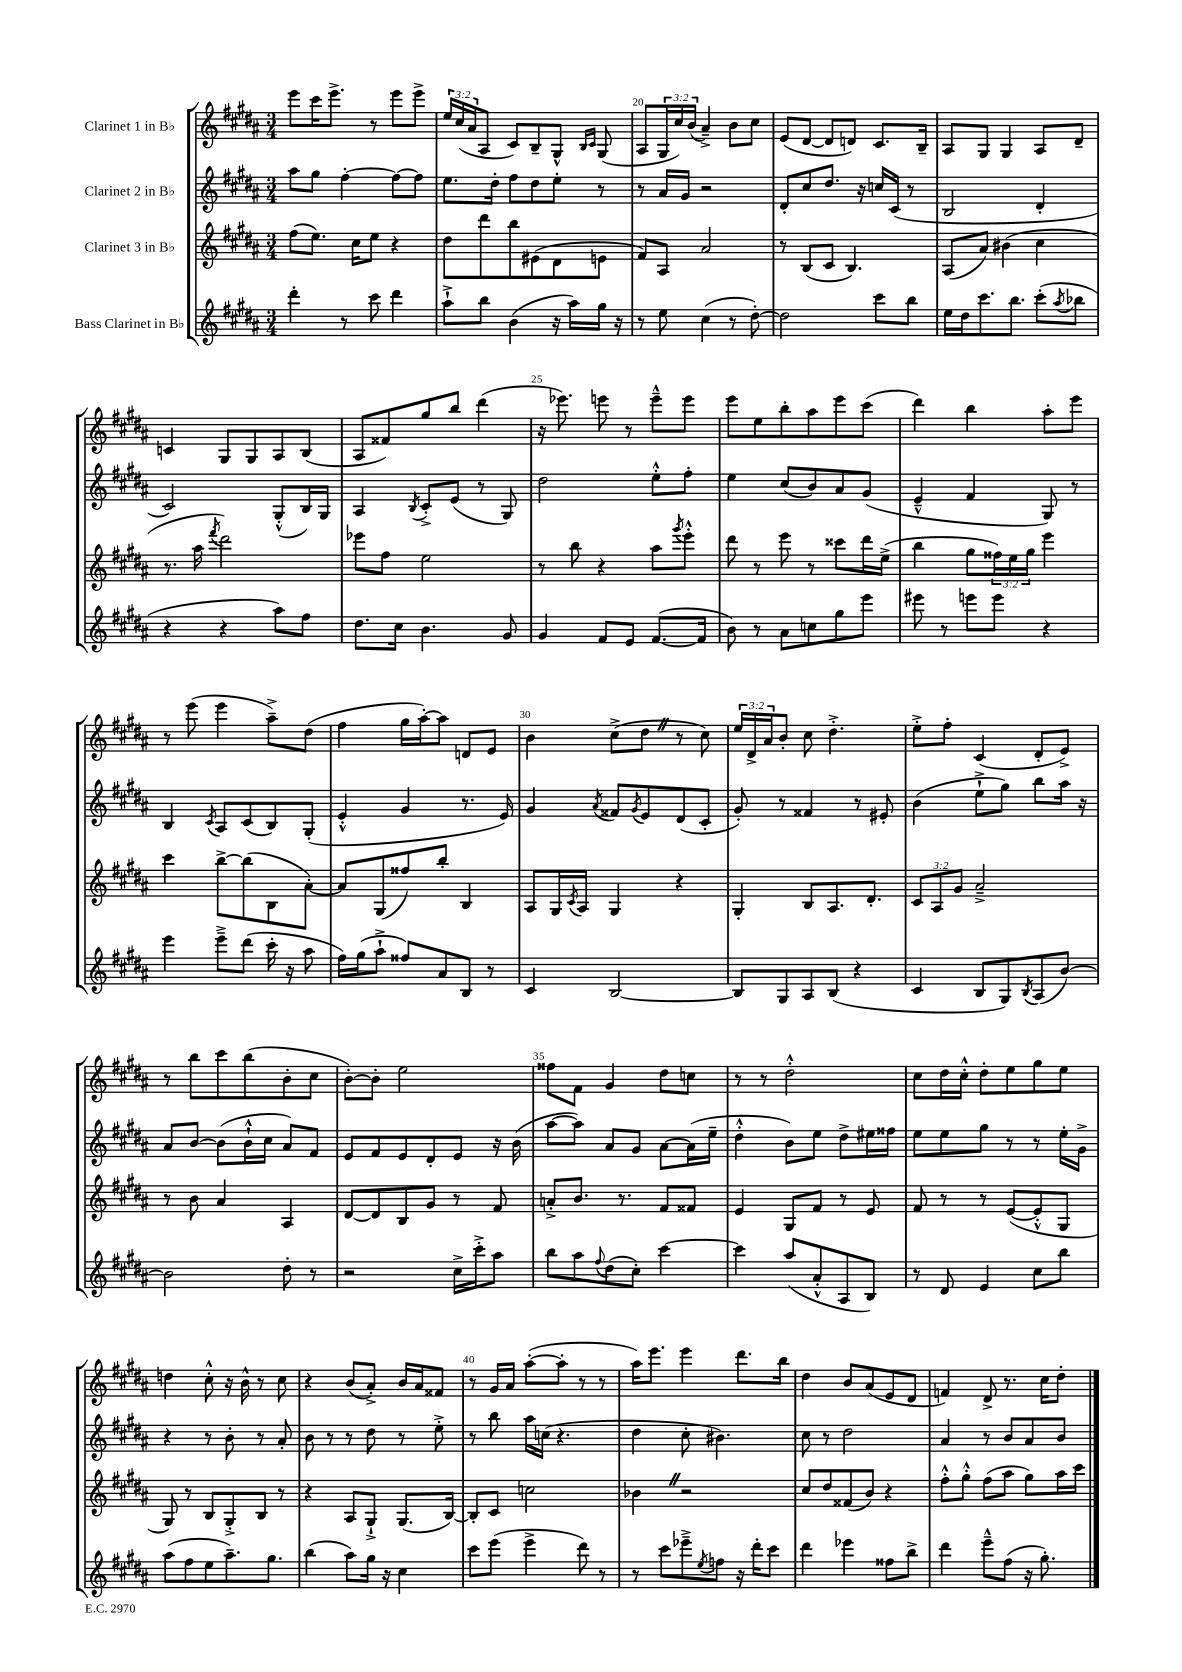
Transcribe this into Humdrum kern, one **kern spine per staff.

**kern	**kern	**kern	**kern
*staff4	*staff3	*staff2	*staff1
*clefG2	*clefG2	*clefG2	*clefG2
*k[f#c#g#d#a#]	*k[f#c#g#d#a#]	*k[f#c#g#d#a#]	*k[f#c#g#d#a#]
*M3/4	*M3/4	*M3/4	*M3/4
4ddd#'\	(8ff#\L	8aa#\L	8eee\L
.	8.ee\J)	8gg#\J	16ccc#\K
.	.	.	8.eee^\J
8r	.	[4ff#'\	.
.	16cc#\LK	.	.
8ccc#\	8ee\J	.	8r
4ddd#\	4r	8ff#\_L	8eee\L
.	.	8ff#\]J	8eee^\J
=	=	=	=
8aa#`^\L	8dd#\L	8.ee\L	24ee/LL
.	.	.	(24cc#/
.	.	.	24a#/J
8bb\J	8ddd#\	.	8A#/J
.	.	16dd#'\Jk	.
(4b\	8bb\	8ff#\L	8c#/L)
.	(8e#\	8dd#\	8B~/
16r	8d#\	8ee'\J	8G#^^/J
16aa#\LL)	.	.	.
.	.	.	16qqB/LL
.	.	.	16qqc#/JJ
16gg#\JJ	8e\J	8r	(8G#/
16r	.	.	.
=	=	=	=
8r	8f#/L)	8r	8A#/L
8ee\	8A#/J	16a#/LL	24G#/L
.	.	.	24cc#/)
.	.	16g#/JJ	.
.	.	.	(24b/JJ
(4cc#\	2a#/	2r	4a#~^/)
8r	.	.	8b\L
[8dd#'\)	.	.	8cc#\J
=	=	=	=
2dd#\]	8r	8d#'/L	(8e/L
.	(8B/L	8cc#/	[8d#/J
.	8c#/J	8.dd#/J	8d#/]L
.	4.B/)	.	8d/J)
.	.	16r	.
8ccc#\L	.	16cc/LL	8.c#/L
.	.	(16c#/JJ	.
8bb\J	.	8r	.
.	.	.	16B~/Jk
=	=	=	=
16ee\LL	(8A#/L	2B/	8A#/L
16dd#\J	.	.	.
8.ccc#\	8a#/J)	.	8G#/J
.	(4b#\	.	4G#/
8.bb\J	.	.	.
(8ccc#'\L	4cc#\	4d#'/	8A#/L
8qaa#/	.	.	.
8bb-\J	.	.	8d#~/J
=	=	=	=
4r	8.r	2c#/)	4c/
.	16aa#\	.	.
.	8qfff#/	.	.
4r	2ddd#\)	.	8G#/L
.	.	.	8G#/
8aa#\L)	.	(8G#'^^/L	8A#/
8ff#\J	.	16B/L)	(8B/J
.	.	16G#/JJ	.
=	=	=	=
8.dd#\L	8eee-\L	4A#/	8A#/L
.	8ff#\J	.	8f##/)
16cc#\Jk	.	.	.
.	.	8qB/	.
4.b\	2ee\	8c#'^/L	8gg#/
.	.	(8e/J	8bb/J
.	.	8r	(4ddd#\
8g#/	.	8G#/)	.
=	=	=	=
4g#/	8r	2dd#\	16r
.	.	.	8.eee-\)
.	8bb\	.	.
8f#/L	4r	.	8eee\
8e/J	.	.	8r
([8.f#/L	8aa#\L	8ee'^^\L	8eee~^^\L
.	8qggg#/	.	.
.	8eee'^^\J	8ff#'\J	8eee\J
16f#/]Jk	.	.	.
=	=	=	=
8b\)	8ddd#\	4ee\	8eee\L
8r	8r	.	8ee\
8a#\L	8eee\	(8cc#/L	8bb'\
8cc\	8r	8b/)	8aa#\
8gg#\	8ccc##\L	8a#/	8eee\
8eee\J	16ddd#\L	(8g#/J	(8ccc#\J
.	(16ee^\JJ	.	.
=	=	=	=
8eee#\	4bb\	4e~^^/	4ddd#\)
8r	.	.	.
8eee\L	8gg#\L	4f#/	4bb\
8eee\J	24ff##\L)	.	.
.	24ee\	.	.
.	24gg#\JJ	.	.
4r	4eee\	8G#/)	8aa#'\L
.	.	8r	8eee\J
=	=	=	=
4eee\	4ccc#\	4B/	8r
.	.	.	(8eee\
.	.	8qc#/	.
8eee~^\L	[8bb^\L	8A#/L	4eee\
(8ddd#\J	(8bb\]	(8c#/	.
16ccc#'\	8B\	8B/)	8aa#~^\L)
16r	.	.	.
8aa#\	[8a#'\J)	(8G#'/J	(8dd#\J
=	=	=	=
16ff#\LL)	8a#/]L	4e'^^/	4ff#\
(16gg#\J	.	.	.
8aa#`^\J	(8G#/	.	.
8ff##/L)	8ff##/)	4g#/	16gg#\LL
.	.	.	[16aa#'\J)
8a#/	8bb'/J	.	8aa#\]J
8B/J	4B/	8.r	8d/L
8r	.	.	8e/J
.	.	16e/)	.
=	=	=	=
4c#/	8A#/L	4g#/	4b\
.	16G#/L	.	.
.	8qc#/	.	.
.	16A#/JJ	.	.
.	.	8qa#/	.
[2B/	4G#/	8f##/L	(8cc#^\L
.	.	8qg#/	.
.	.	8e/	8dd#\J
.	4r	(8d#/	8r
.	.	8c#'/J	8cc#\)
=	=	=	=
8B/]L	4G#'/	8g#'/)	24ee/LL
.	.	.	24d#^/
.	.	.	24a#/J
8G#/	.	8r	8b'/J
8A#/	8B/L	4f##/	8cc#\
(8B/J	8.A#/	.	4.dd#'^\
4r	.	8r	.
.	8.d#'/J	.	.
.	.	8e#'/	.
=	=	=	=
4c#/	12c#/L	(4b\	8ee'^\L
.	12A#/	.	.
.	.	.	8ff#'\J
.	12g#/J	.	.
8B/L	2a#~^/	8ee`^\L	(4c#/
8G#/)	.	8gg#\J)	.
8qB/	.	.	.
(8A#/	.	8bb\L	8d#'/L
[8b/J)	.	16aa#\Jk	8e^/J)
.	.	16r	.
=	=	=	=
2b\]	8r	8a#/L	8r
.	8b\	[8b/J	8bb\L
.	4a#/	(8b\]L	8ccc#\
.	.	16b`^^\L	(8bb\
.	.	16cc#\JJ	.
8dd#'\	4A#/	8a#/L)	8b'\
8r	.	8f#/J	8cc#\J
=	=	=	=
2r	[8d#/L	8e/L	[8b'\L)
.	8d#/]	8f#/	8b'\]J
.	8B/	8e/	2ee\
.	8g#/J	8d#'/	.
16cc#^\LL	8r	8e/J	.
16ccc#'^\J	.	.	.
8aa#\J	8f#/	16r	.
.	.	(16b\	.
=	=	=	=
8bb\L	8a'^/L	[8aa#\L	8ff##\L
8aa#\	8.b/J	8aa#\]J)	8f#\J
8qqff#/	.	.	.
(8dd#\	.	8a#/L	4g#/
.	8.r	.	.
8cc#'\J)	.	8g#/J	.
[4ccc#\	8f#/L	[8a#\L	8dd#\L
.	8f##/J	(16a#\]L	8cc\J
.	.	16ee~\JJ	.
=	=	=	=
4ccc#\]	4e/	4dd#'^^\	8r
.	.	.	8r
(8aa#/L	8G#/L	8b\L)	2dd#'^^\
8a#'^^/	8f#/J	8ee\J	.
8A#/	8r	8dd#^\L	.
8B/J)	8e/	16ee#\L	.
.	.	16ff##\JJ	.
=	=	=	=
8r	8f#/	8ee\L	8cc#\L
8d#/	8r	8ee\	16dd#\L
.	.	.	16cc#'^^\JJ
4e/	8r	8gg#\J	8dd#'\L
.	([8e/L	8r	8ee\
8cc#\L	8e'^^/]	8r	8gg#\
8bb\J	8G#/J	16ee'\LL	8ee\J
.	.	16g#^\JJ	.
=	=	=	=
(8aa#\L	8G#/)	4r	4dd\
8ff#\	8r	.	.
8ee\	8B/L	8r	8cc#'^^\
8.aa#~\)	8G#'^/	8b'\	16r
.	.	.	16b^^\
.	8B/J	8r	8r
8.gg#\J	.	.	.
.	8r	8a#'/	8cc#\
=	=	=	=
(4bb\	4r	8b\	4r
.	.	8r	.
8aa#\L)	8A#/L	8r	(8b/L
16gg#\Jk	8G#`^/J	8dd#\	8a#'^/J)
16r	.	.	.
4cc#\	(8.G#/L	8r	16b/LL
.	.	.	16a#/J
.	.	8ee'^\	8f##/J
.	[16B/Jk)	.	.
=	=	=	=
8ccc#\L	8B'/]L	8r	8r
(8eee\J	8c#/J	8bb\	16g#/LL
.	.	.	16a#/JJ
4eee^\	2cc\	16aa#\LL	([8aa#'\L
.	.	(16cc\JJ	.
.	.	4.r	8aa#'\]J
8ddd#\)	.	.	8r
8r	.	.	8r
=	=	=	=
8r	4b-\	4dd#\	16aa#\LK)
.	.	.	8.eee\J
8ccc#\L	.	.	.
8eee-~^\	2r	8cc#'\	4eee\
8qee/	.	.	.
8ff\J	.	4.b#\)	.
16r	.	.	8.ddd#\L
16ddd#'\LK	.	.	.
8ccc#\J	.	.	.
.	.	.	16bb\Jk
=	=	=	=
4ddd#\	8cc#/L	8cc#\	4dd#\
.	8dd#/	8r	.
4eee-\	(8f##/	2dd#\	8b/L
.	8b/J)	.	(8a#/
8ff##\L	4r	.	8e/
8bb^\J	.	.	8d#/J
=	=	=	=
4ddd#\	8ff#'^^\L	4a#/	4f/)
.	8gg#'^^\J	.	.
8eee~^^\L	(8ff#\L	8r	8d#^/
(8ff#\J	8aa#\J	8b/L	8.r
16r	8gg#\L)	8a#/	.
8.gg#'\)	.	.	16cc#\LK
.	16aa#\L	8b/J	8dd#'\J
.	16ccc#\JJ	.	.
==	==	==	==
*-	*-	*-	*-
